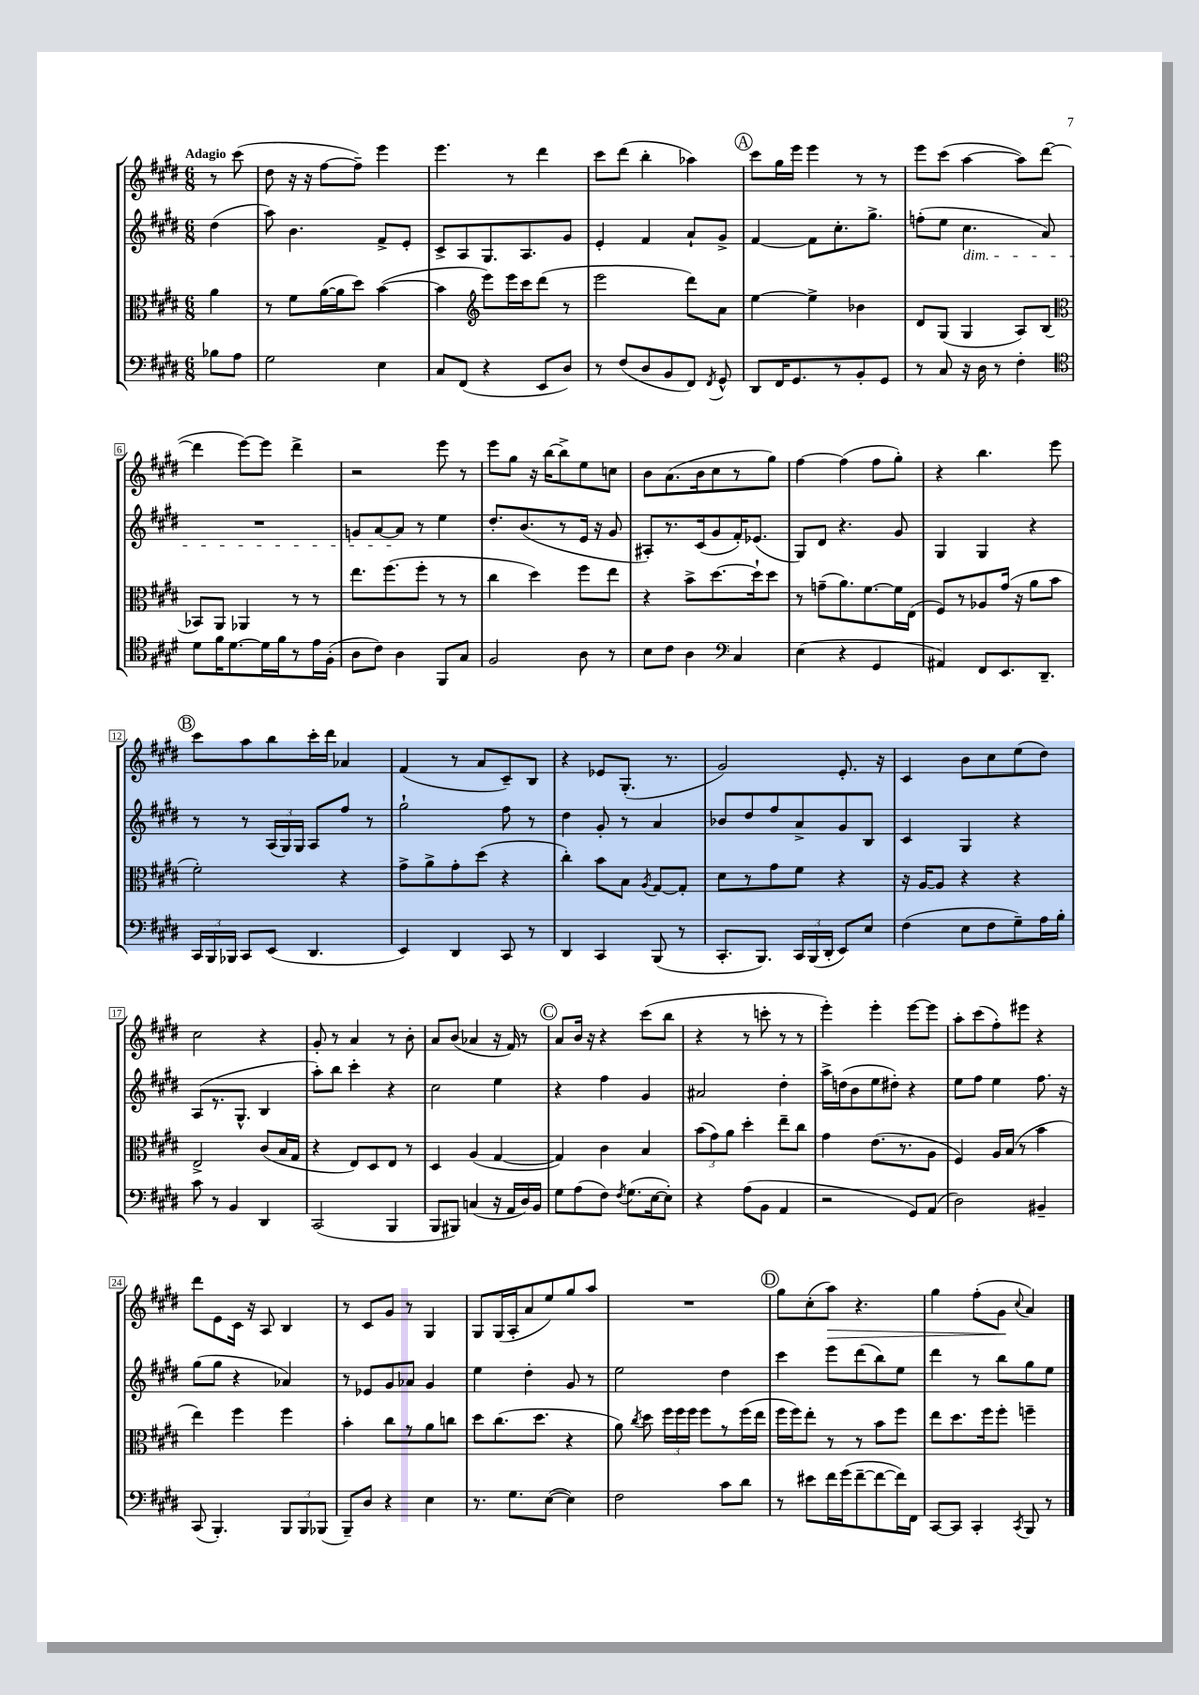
<<
\new StaffGroup <<
\new Staff = "s0" {
    \clef treble \key e \major \numericTimeSignature \time 6/8 \partial 4 \tempo "Adagio"
    \autoBeamOff r8 cis'''8( |
    dis''8 r16 r16 fis''8[~ fis''8]--) e'''4 |
    e'''4. r8 dis'''4 |
    cis'''8[ dis'''8]( b''4-. aes''4) |
    \mark \markup { \circle "A" } cis'''8[ gis''16 e'''16] e'''4 r8 r8 |
    e'''8[ cis'''8]( a''4~ a''8[) dis'''8]~( |
    dis'''4 e'''8[~) e'''8] dis'''4-> |
    r2 e'''8 r8 |
    e'''8[ gis''8] r16 b''16[~ b''8-> e''8 c''8] |
    b'8[ a'8.( b'16 cis''8 r8 gis''8]) |
    fis''4~ fis''4( fis''8[ gis''8]-.) |
    r4 b''4. e'''8 |
    \mark \markup { \circle "B" } cis'''8[ a''8 b''8 cis'''16-. dis'''16] aes'4 |
    fis'4( r8 a'8[ cis'8--) b8] |
    r4 ees'8[ gis8.]-.( r8. |
    gis'2) e'8.-. r16 |
    cis'4 b'8[ cis''8 e''8( dis''8]) |
    cis''2 r4 |
    gis'8-. r8 a'4 r8 b'8-. |
    a'8[ b'8]( aes'4 r16 fis'16) r8 |
    \mark \markup { \circle "C" } a'8[ b'16] r16 r4 cis'''8[( b''8] |
    r4 r8 c'''8-. r8 r8 |
    e'''4-.) e'''4-. e'''8[~ e'''8] |
    a''8[-. cis'''8( fis''8-.) eis'''8] r4 |
    dis'''8[ e'8 cis'16] r16 a8 b4 |
    r8 cis'8[ gis'8] r8 gis4 |
    gis8[ gis16( a16-. a'8 e''8) gis''8 a''8] |
    R2. |
    \mark \markup { \circle "D" } gis''8[ cis''8-.( a''8]\>) r4. |
    gis''4 fis''8[-.( gis'8]\! \appoggiatura { cis''8 } a'4) \bar "|." |
}
\new Staff = "s1" {
    \clef treble \key e \major \numericTimeSignature \time 6/8 \partial 4
    \autoBeamOff dis''4( |
    a''8) b'4. fis'8[-> e'8]-. |
    cis'8[-> a8 gis8. a8. gis'8] |
    e'4-. fis'4 a'8[-! gis'8]-> |
    \mark \markup { \circle "A" } fis'4~ fis'8[ cis''8.-. gis''8.]-> |
    f''8[-.( e''8] cis''4.\dim a'8) |
    R2. |
    g'8[ a'8~ a'8]\! r8 e''4 |
    dis''8.[-. b'8.( r8 e'16] r16 gis'8 |
    ais8[-.) r8. cis'16( gis'8 fis'16-.) ees'8.]( |
    gis8[) dis'8] r4. gis'8 |
    gis4 gis4 r4 |
    \mark \markup { \circle "B" } r8 r8 \tuplet 3/2 { a16[( gis16) gis16] } a8[ fis''8] r8 |
    gis''2-! fis''8 r8 |
    dis''4 gis'8-. r8 a'4 |
    bes'8[ dis''8 fis''8 a'8-> gis'8 b8] |
    cis'4 gis4 r4 |
    a8[( r8. gis8.]-^ b4 |
    a''8[-.) b''8] cis'''4-. r4 |
    cis''2 e''4 |
    \mark \markup { \circle "C" } r4 fis''4 gis'4 |
    ais'2 dis''4-. |
    a''16[-> d''16( b'8 e''8 dis''8]-.) r4 |
    e''8[ fis''8] e''4 fis''8. r16 |
    gis''8[( gis''8] r4 aes'4) |
    r8 ees'8[ gis'8 aes'8] gis'4 |
    e''4 dis''4-. gis'8 r8 |
    e''2 dis''4 |
    \mark \markup { \circle "D" } cis'''4 e'''8[ dis'''8( b''8) e''8] |
    dis'''4 r8 b''8[ gis''8 e''8] \bar "|." |
}
\new Staff = "s2" {
    \clef alto \key e \major \numericTimeSignature \time 6/8 \partial 4
    \autoBeamOff a'4 |
    r8 fis'8[ a'16~( a'16 dis''8]) b'4~( |
    b'4 \clef treble e'''8[) e'''16 cis'''16 dis'''8]( r8 |
    e'''2 dis'''8[) a'8] |
    \mark \markup { \circle "A" } e''4~ e''4-> bes'4 |
    dis'8[ gis8]( gis4 a8[) b8]( |
    \clef alto bes,8[) a,8] aes,4 r8 r8 |
    e''8.[ fis''8.( fis''8]-. r8 r8 |
    cis''4 dis''4) fis''8[ e''8] |
    r4 b'8[-> dis''8.~ dis''16-! dis''8] |
    r8 g'8[--( a'8.) fis'8.~ fis'16 e16]( |
    fis8[) r8 aes8 gis'16]( r16 a'8[ b'8] |
    \mark \markup { \circle "B" } fis'2-.) r4 |
    gis'8[-> a'8-> gis'8-. dis''8]( r4 |
    cis''4-.) b'8[ b8] \acciaccatura { a8 } gis8[~ gis8]-. |
    dis'8[ r8 gis'8 fis'8] r4 |
    r16 a16[~ a8] r4 r4 |
    e2-> cis'8[( b16 gis16] |
    r4 e8[) dis8 e8] r8 |
    dis4 a4( gis4~ |
    \mark \markup { \circle "C" } gis4) cis'4 b4 |
    \tuplet 3/2 { b'8[( gis'8) a'8] } dis''4-. e''8[-- cis''8] |
    gis'4 e'8.[( r8. a8] |
    fis4) a16[ b16]( r8 b'4 |
    e''4) fis''4 fis''4 |
    b'4-. cis''8[ r8 a'8 c''8] |
    dis''8[ cis''8.( dis''8.] r4 |
    a'8) \acciaccatura { cis''8 } dis''8 \tuplet 3/2 { fis''16[ fis''16 fis''16] } fis''8[ r8 fis''16( e''16] |
    \mark \markup { \circle "D" } fis''16[ fis''16) e''8]-. r8 r8 b'8[ fis''8] |
    e''8[ dis''8. fis''16 fis''8]-. f''4-- \bar "|." |
}
\new Staff = "s3" {
    \clef bass \key e \major \numericTimeSignature \time 6/8 \partial 4
    \autoBeamOff bes8[ a8] |
    gis2 e4 |
    cis8[ fis,8]( r4 e,8[ dis8]) |
    r8 fis8[( dis8 b,8 fis,8]) \acciaccatura { fis,8 } gis,8-^ |
    \mark \markup { \circle "A" } dis,8[ fis,16 gis,8. r8 b,8-. gis,8] |
    r8 cis8 r16 dis16 r8 fis4-. |
    \clef tenor dis'8[ fis'16 dis'8.~ dis'16 fis'16 r8 e'16 fis16]-.( |
    a8[ cis'8]) a4 fis,8[ gis8] |
    fis2 a8 r8 |
    b8[ cis'8] a4 \clef bass cis4 |
    e4( r4 gis,4 |
    ais,4) fis,8[ e,8. dis,8.]-- |
    \mark \markup { \circle "B" } \tuplet 3/2 { cis,16[ b,,16 bes,,16] } cis,8[ e,8]( dis,4. |
    e,4) dis,4 cis,8 r8 |
    dis,4 cis,4 b,,8( r8 |
    cis,8.[-. b,,8.]) \tuplet 3/2 { cis,16[ b,,16( dis,16]-. } e,8[) e8] |
    fis4( e8[ fis8 gis8--) a16 b16]-. |
    cis'8 r8 b,4 dis,4 |
    cis,2( b,,4 |
    b,,8[ bis,,8]) c4( r16 a,16[ dis16) b,16] |
    \mark \markup { \circle "C" } gis8[ a8( fis8]) \acciaccatura { fis8 } gis8.[( e16~ e8]-.) |
    r4 a8[( b,8] a,4 |
    r2 gis,8[) a,8]( |
    dis2) bis,4-- |
    cis,8( b,,4.-.) \tuplet 3/2 { b,,8[ b,,8 bes,,8]( } |
    b,,8[--) dis8] r4 e4 |
    r8. gis8.[ e8]~( e4) |
    fis2 cis'8[ dis'8] |
    \mark \markup { \circle "D" } r8 eis'8[ fis'16 gis'16( fis'8~-- fis'8~ fis'16) fis,16] |
    cis,8[~ cis,8] cis,4-. \acciaccatura { cis,8 } b,,8 r8 \bar "|." |
}
>>
>>
\layout { \context { \Score \override BarNumber.stencil = #(make-stencil-boxer 0.1 0.3 ly:text-interface::print) } }
